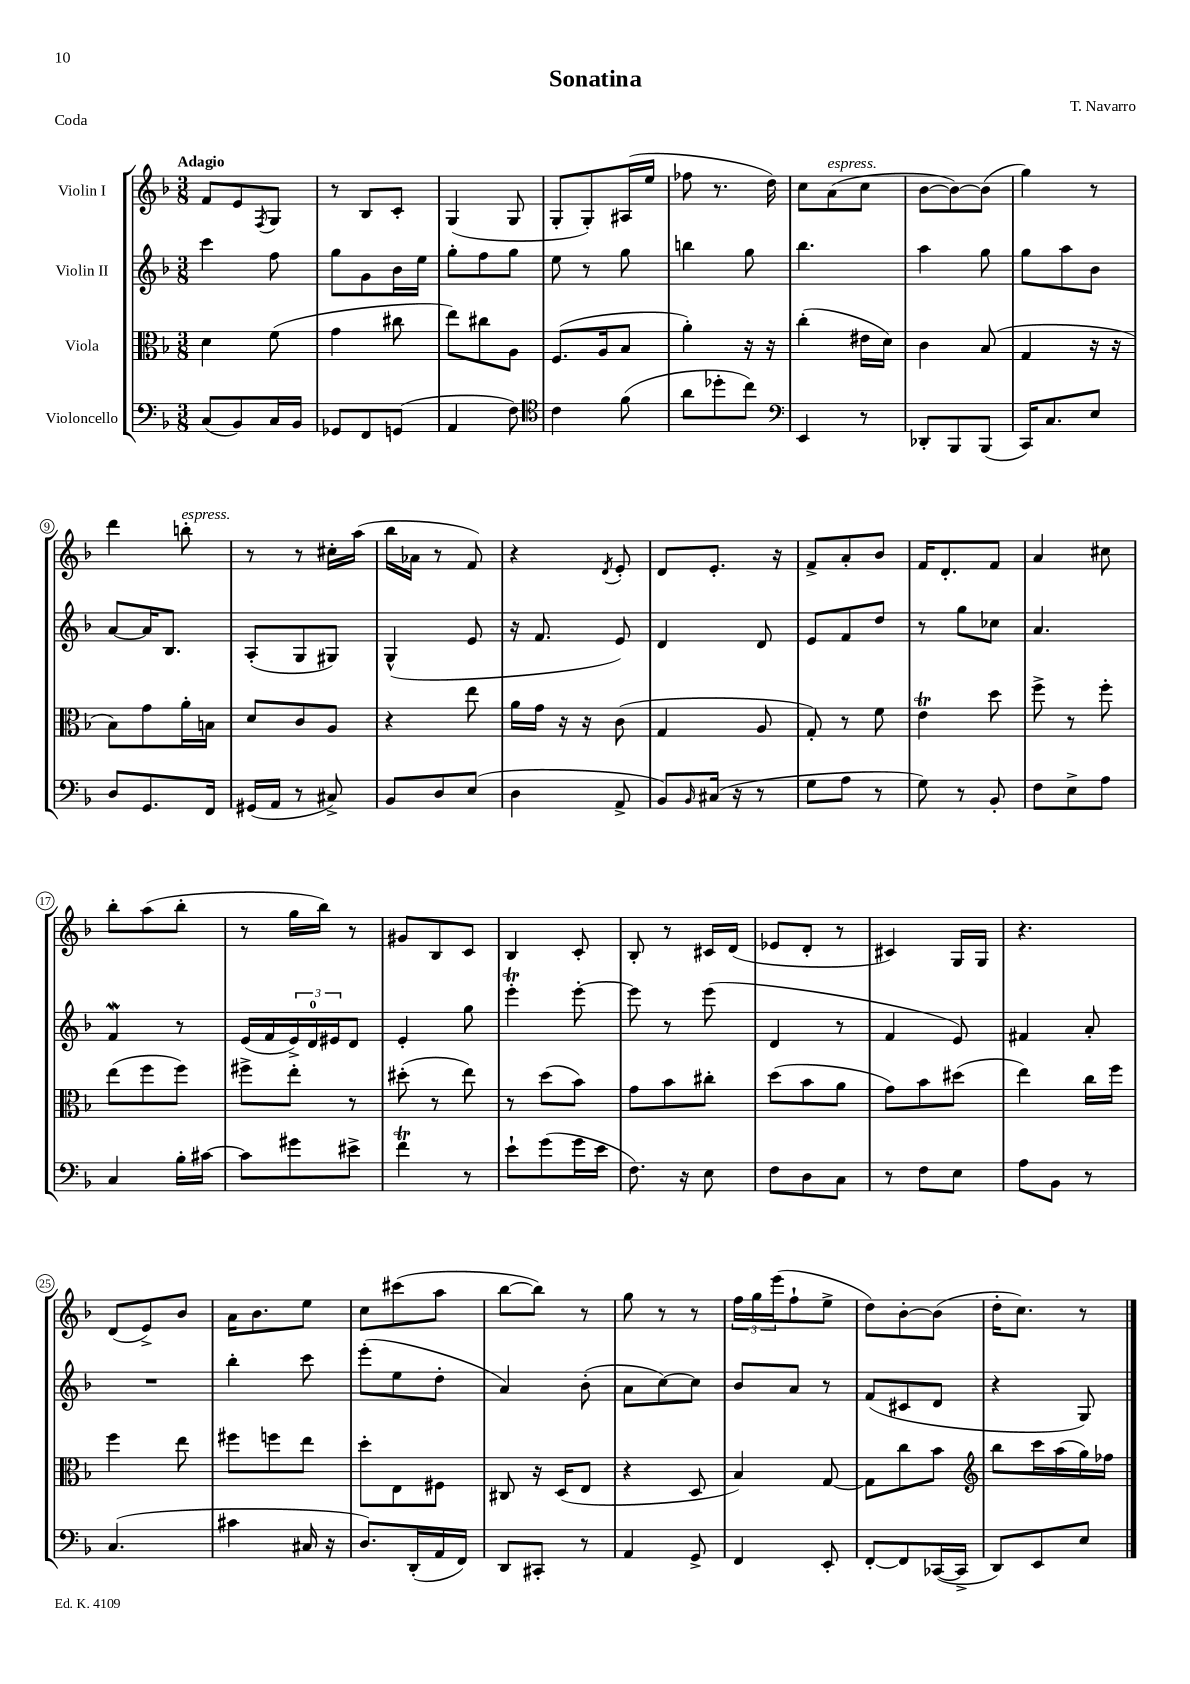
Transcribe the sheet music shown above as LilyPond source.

\header { title = "Sonatina" composer = "T. Navarro" piece = "Coda" }
<<
\new StaffGroup <<
\new Staff = "s0" \with { instrumentName = "Violin I" } {
    \clef treble \key f \major \numericTimeSignature \time 3/8 \tempo "Adagio"
    f'8 e'8 \acciaccatura { f8 } g8 |
    r8 bes8 c'8-. |
    g4( g8 |
    g8-. g8-.) ais16( e''16 |
    fes''8 r8. d''16) |
    c''8 a'8^\markup { \italic "espress." }( c''8 |
    bes'8~ bes'8~) bes'8( |
    g''4) r8 |
    d'''4 b''8-.^\markup { \italic "espress." } |
    r8 r8 cis''16-. a''16( |
    bes''16 aes'16 r8 f'8) |
    r4 \acciaccatura { d'8 } e'8-. |
    d'8 e'8.-. r16 |
    f'8-> a'8-. bes'8 |
    f'16 d'8.-. f'8 |
    a'4 cis''8 |
    bes''8-. a''8( bes''8-. |
    r8 g''16 bes''16) r8 |
    gis'8 bes8 c'8 |
    bes4 c'8-. |
    bes8-. r8 cis'16 d'16( |
    ees'8 d'8-. r8 |
    cis'4) g16 g16 |
    r4. |
    d'8( e'8->) bes'8 |
    a'16 bes'8. e''8 |
    c''8 cis'''8( a''8 |
    bes''8~ bes''8) r8 |
    g''8 r8 r8 |
    \tuplet 3/2 { f''16 g''16 e'''16( } f''8-! e''8-> |
    d''8) bes'8~-. bes'8( |
    d''16-. c''8.) r8 \bar "|." |
}
\new Staff = "s1" \with { instrumentName = "Violin II" } {
    \clef treble \key f \major \numericTimeSignature \time 3/8
    c'''4 f''8 |
    g''8 g'8 bes'16 e''16 |
    g''8-. f''8 g''8 |
    e''8 r8 g''8 |
    b''4 g''8 |
    bes''4. |
    a''4 g''8 |
    g''8 a''8 bes'8 |
    a'8~ a'16 bes8. |
    a8-.( g8 gis8) |
    g4-^( e'8 |
    r16 f'8. e'8) |
    d'4 d'8 |
    e'8 f'8 d''8 |
    r8 g''8 ces''8 |
    a'4. |
    f'4\mordent r8 |
    e'16( f'16 \tuplet 3/2 { e'16->) d'16-0 eis'16 } d'8 |
    e'4-. g''8 |
    e'''4-.\trill e'''8~-. |
    e'''8 r8 e'''8( |
    d'4 r8 |
    f'4 e'8) |
    fis'4 a'8-. |
    R4. |
    bes''4-. c'''8 |
    e'''8-.( e''8 d''8-. |
    a'4) bes'8-.( |
    a'8 c''8~) c''8 |
    bes'8 a'8 r8 |
    f'8( cis'8 d'8 |
    r4 g8) \bar "|." |
}
\new Staff = "s2" \with { instrumentName = "Viola" } {
    \clef alto \key f \major \numericTimeSignature \time 3/8
    d'4 f'8( |
    g'4 cis''8 |
    e''8) cis''8 a8 |
    f8.( a16 bes8 |
    a'4-.) r16 r16 |
    c''4-.( eis'16 d'16) |
    c'4 bes8( |
    g4 r16 r16 |
    bes8) g'8 a'16-. b16 |
    d'8 c'8 a8 |
    r4 e''8 |
    a'16 g'16 r16 r16 c'8( |
    g4 a8 |
    g8-.) r8 f'8 |
    e'4\trill d''8 |
    f''8-> r8 f''8-. |
    e''8( f''8 f''8) |
    fis''8-> e''8-. r8 |
    dis''8-.( r8 e''8) |
    r8 d''8( bes'8) |
    g'8 bes'8 cis''8-. |
    d''8( bes'8 a'8 |
    g'8) bes'8 dis''8( |
    e''4) c''16 f''16 |
    f''4 e''8 |
    fis''8 f''8 e''8 |
    d''8-. e8 fis8 |
    cis8 r16 d16( e8 |
    r4 d8 |
    bes4) g8~ |
    g8 c''8 bes'8 |
    \clef treble bes''8 c'''16 a''16( g''16) fes''16 \bar "|." |
}
\new Staff = "s3" \with { instrumentName = "Violoncello" } {
    \clef bass \key f \major \numericTimeSignature \time 3/8
    c8( bes,8) c16 bes,16 |
    ges,8 f,8 g,8( |
    a,4 f8) |
    \clef tenor c'4 f'8( |
    a'8 des''8-. c''8) |
    \clef bass e,4 r8 |
    des,8-. bes,,8 bes,,8( |
    c,16) c8. e8 |
    d8 g,8. f,16 |
    gis,16( a,16 r8 cis8->) |
    bes,8 d8 e8( |
    d4 a,8-> |
    bes,8) \grace { bes,16 } cis16( r16 r8 |
    g8 a8 r8 |
    g8) r8 bes,8-. |
    f8 e8-> a8 |
    c4 bes16-. cis'16~ |
    cis'8 gis'8 eis'8-> |
    f'4\trill r8 |
    e'8-! g'8( g'16 e'16 |
    f8.) r16 e8 |
    f8 d8 c8 |
    r8 f8 e8 |
    a8 bes,8 r8 |
    c4.( |
    cis'4 cis16 r16 |
    d8.) d,16-.( a,16 f,16) |
    d,8 cis,8-. r8 |
    a,4 g,8-> |
    f,4 e,8-. |
    f,8~-. f,8 ces,16~( ces,16-> |
    d,8) e,8 e8 \bar "|." |
}
>>
>>
\layout { \context { \Score \override BarNumber.stencil = #(make-stencil-circler 0.1 0.3 ly:text-interface::print) } }
